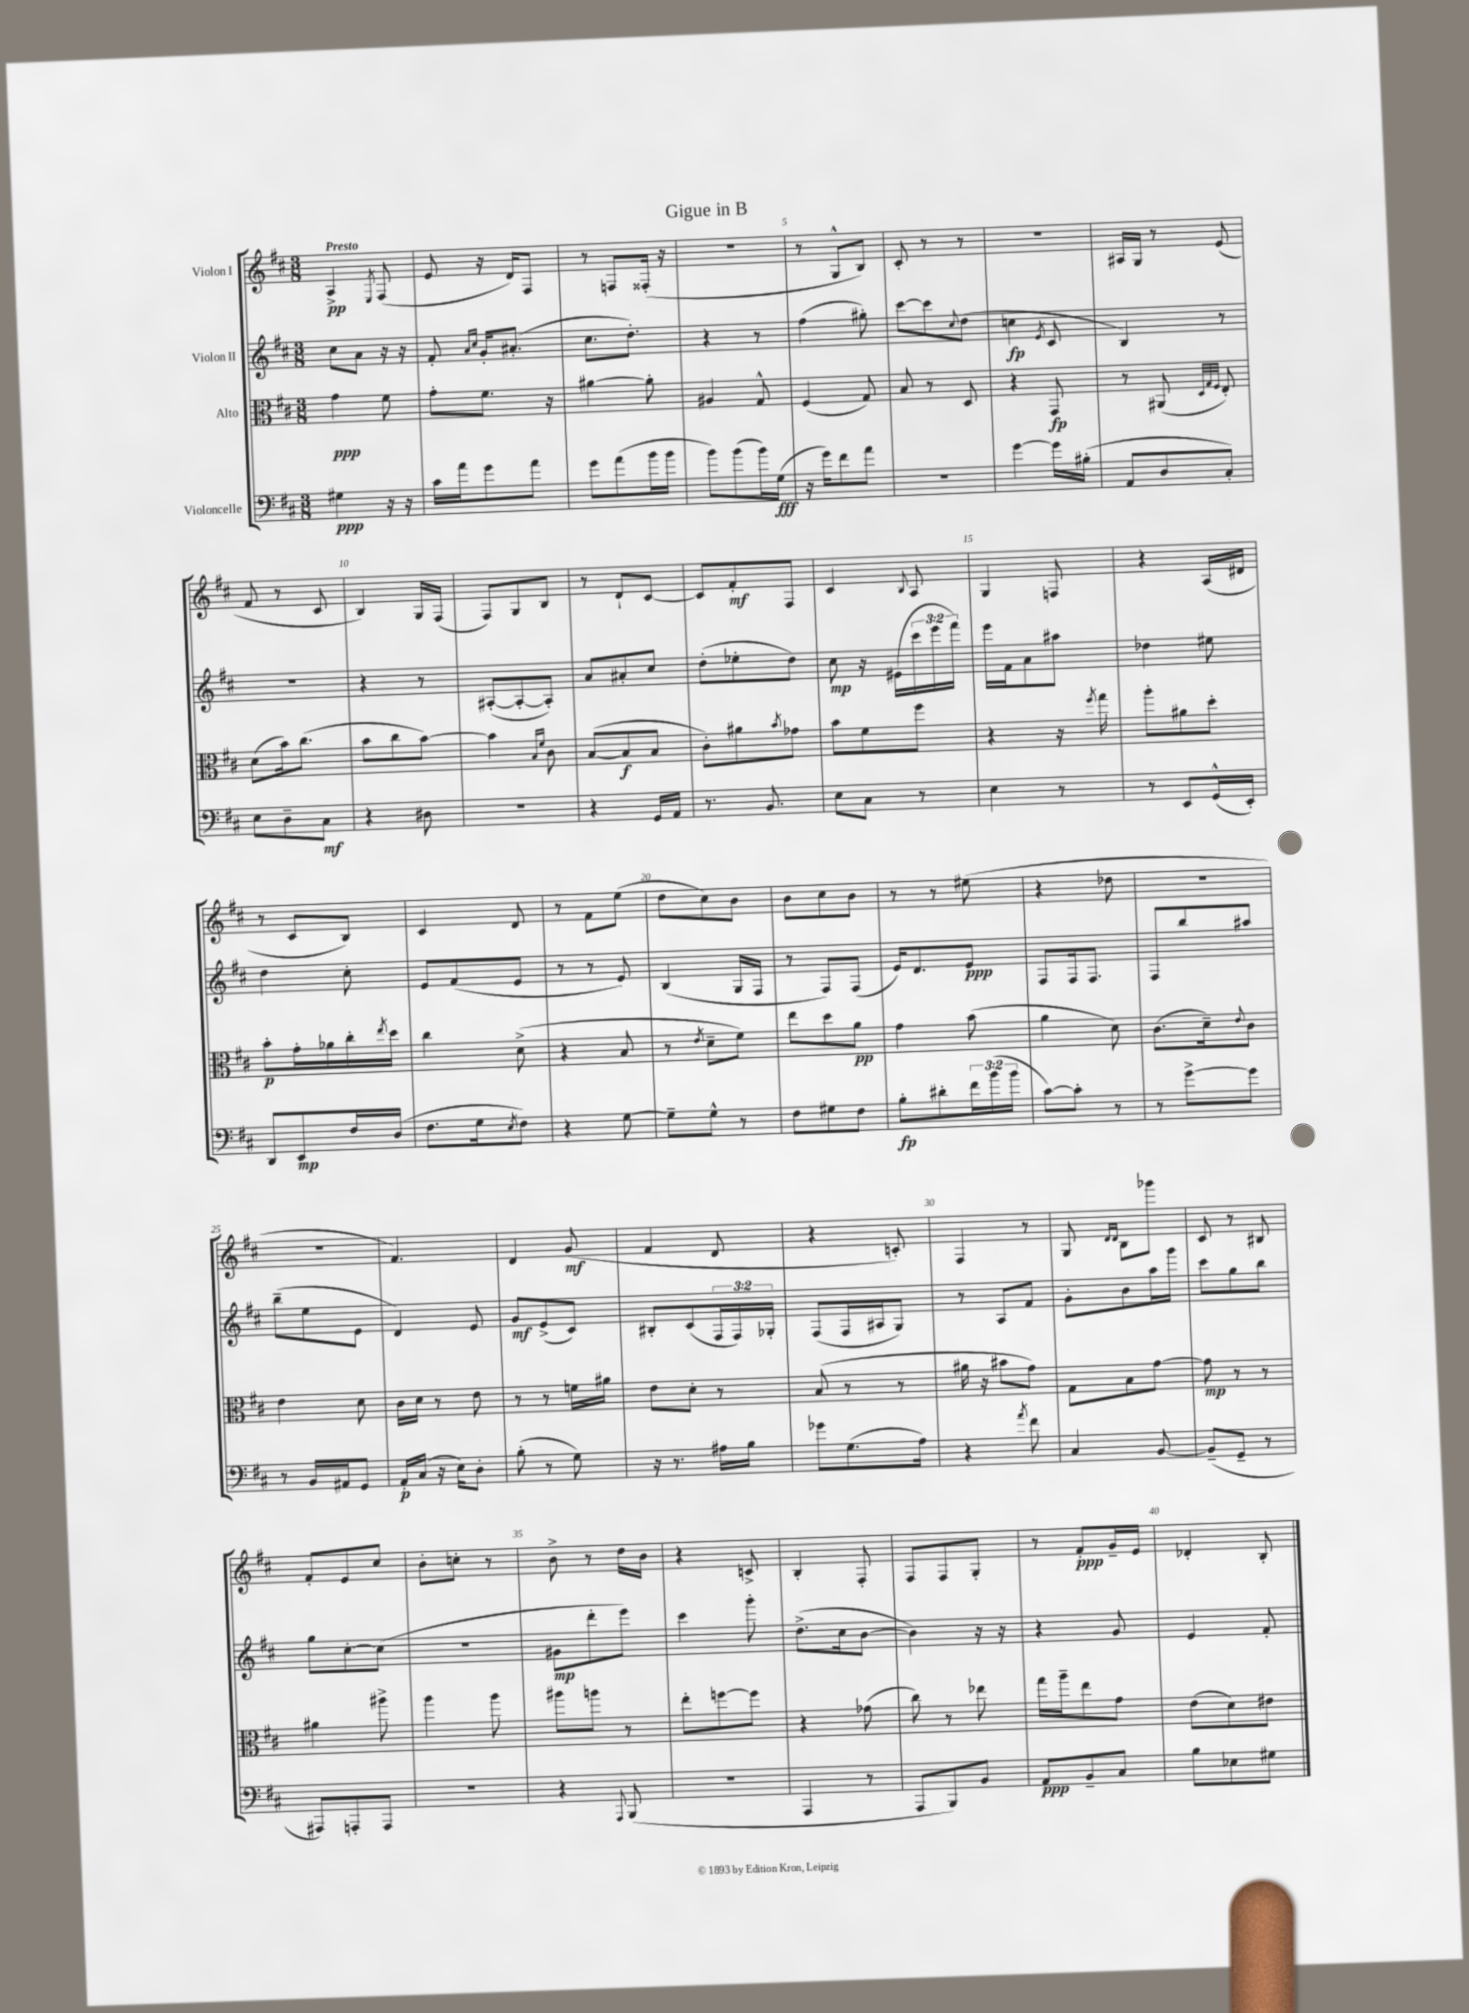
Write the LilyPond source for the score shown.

\header { title = "Gigue in B" }
<<
\new StaffGroup <<
\new Staff = "s0" \with { instrumentName = "Violon I" } {
    \clef treble \key d \major \numericTimeSignature \time 3/8 \tempo "Presto"
    a4->\pp \acciaccatura { e8 } fis8( |
    e'8 r16 d'16) fis8 |
    r8 f8 fisis16-.( r16 |
    r4. |
    r8 g8-^ b8) |
    cis'8-. r8 r8 |
    R4. |
    ais16 g16 r8 e'8( |
    fis'8 r8 cis'8 |
    b4) g16 fis16( |
    fis8) g8 b8 |
    r8 d'8-! cis'8~ |
    cis'8 fis'8-.\mf fis8 |
    cis'4 \appoggiatura { b8 } a8 |
    g4 f8 |
    r4 a16( dis'16 |
    r8 cis'8 b8) |
    cis'4 d'8 |
    r8 fis'8 e''8( |
    d''8 cis''8) b'8 |
    b'8 cis''8 b'8 |
    r8 r8 eis''8( |
    r4 des''8 |
    R4. |
    R4. |
    fis'4.) |
    d'4 g'8\mf( |
    fis'4 d'8 |
    r4 c'8-.) |
    fis4 r8 |
    g8 \grace { d'16 d'16 } b8 ges'''8 |
    cis'8 r8 bis8 |
    fis'8-. e'8 cis''8 |
    b'8-. c''8-. r8 |
    b'8-> r8 d''16 b'16 |
    r4 c'8-> |
    b4-. fis8-. |
    fis8 fis8 g8-. |
    r8 fis'8-.\ppp g'16-- e'16 |
    des'4-. b8-. \bar "|." |
}
\new Staff = "s1" \with { instrumentName = "Violon II" } {
    \clef treble \key d \major \numericTimeSignature \time 3/8 \override Staff.TupletNumber.text = #tuplet-number::calc-fraction-text
    cis''8 a'8 r16 r16 |
    fis'8-. \grace { a'16 cis''16 } g'16-. ais'8.-.( |
    cis''8. d''8.-.) |
    r4 r8 |
    fis''4( gis''8-.) |
    cis'''8~ cis'''8 \appoggiatura { cis''8 } d''8( |
    c''4\fp \acciaccatura { e'8 } cis'8 |
    b4) r8 |
    r4. |
    r4 r8 |
    ais8~-.( ais8~-. ais8-.) |
    a'8 ais'8-. cis''8 |
    d''8-.( ees''8-. d''8) |
    cis''8\mp r16 eis'16( \tuplet 3/2 { cis'''16 e'''16 fis'''16) } |
    e'''16 fis'16 a'8 ais''8 |
    des''4 eis''8 |
    d''4 cis''8-. |
    e'8 fis'8( e'8 |
    r8 r8 e'8) |
    b4( g16 fis16 |
    r8 fis8) fis8( |
    e'16) d'8. e'8\ppp |
    fis8 fis16 fis8. |
    fis8 b''8 ais''8 |
    b''8--( e''8 e'8 |
    d'4) e'8 |
    g'8\mf e'8->( cis'8) |
    bis8-. cis'8( \tuplet 3/2 { fis16 fis16) ges16-. } |
    fis8( fis16 ais16 g8) |
    r8 a8 fis'8 |
    g'8-. b'8 a''16 g'''16 |
    cis'''8 g''8 b''8 |
    g''8 cis''8~-. cis''8( |
    R4. |
    gis'8\mp d'''8-. e'''8) |
    cis'''4 g'''8-. |
    d''8.->( cis''16 b'8~ |
    b'4) r16 r16 |
    r4 g'8 |
    e'4 fis'8-. \bar "|." |
}
\new Staff = "s2" \with { instrumentName = "Alto" } {
    \clef alto \key d \major \numericTimeSignature \time 3/8
    g'4\ppp fis'8 |
    g'8-. fis'8. r16 |
    ais'4~ ais'8-. |
    ais4 g8-^ |
    fis4( g8) |
    b8 r8 d8 |
    r4 g,8\fp |
    r8 ais,8( \grace { d32 g32 fis32 } e8-.) |
    d'8( b'16) cis''8.( |
    b'8 cis''8 b'8~) |
    b'4 \grace { b16 fis'16 } cis'8 |
    b8~( b8\f b8 |
    cis'8-.) ais'8 \acciaccatura { b'8 } ges'8 |
    b'8 fis'8 fis''8 |
    r4 r16 \acciaccatura { fis''8 } g''16 |
    a''8-. ais'8 d''8-. |
    b'8-.\p g'16-. aes'16 cis''16-. \acciaccatura { e''8 } d''16 |
    cis''4 d'8->( |
    r4 b8 |
    r8 \acciaccatura { e'8 } d'8-- fis'8) |
    e''8 d''8 a'8\pp |
    g'4 b'8( |
    a'4 d'8) |
    cis'8.( d'16--) \appoggiatura { e'8 } cis'8 |
    e'4 d'8 |
    cis'16 d'16 r8 e'8 |
    r8 r8 f'16 ais'16 |
    e'8 d'8-. r8 |
    b8( r8 r8 |
    ais'16 r16 bis'8 g'8) |
    g8 b8 g'8~ |
    g'8\mp r8 r8 |
    ais'4 ais''8-> |
    a''4 a''8 |
    ais''8 a''8 r8 |
    e''8-. f''8~ f''8 |
    r4 ges'8( |
    cis''8) r8 ees''8 |
    g''16 a''16-- e''8 g'8 |
    e'8( d'8) eis'8 \bar "|." |
}
\new Staff = "s3" \with { instrumentName = "Violoncelle" } {
    \clef bass \key d \major \numericTimeSignature \time 3/8 \override Staff.TupletNumber.text = #tuplet-number::calc-fraction-text
    gis4\ppp r16 r16 |
    cis'16 a'16 g'8 a'8 |
    g'8 a'8( b'16 b'16 |
    b'8) b'8( b'16) g16\fff( |
    r16 g'16) fis'8 a'8 |
    r4. |
    g'4~ g'16 bis16-.( |
    a,8 d8 cis8-.) |
    e8 d8-- cis8\mf |
    r4 dis8 |
    R4. |
    r4 g,16 a,16 |
    r8. b,8. |
    e8 cis8 r8 |
    e4 r8 |
    r8 e,8 g,16-^( e,16-.) |
    d,8 e,8\mp fis16 d16( |
    fis8. g16 \acciaccatura { e8 } fis8) |
    r4 g8~ |
    g8-- g8-^ r8 |
    fis8 gis8 fis8 |
    b8-.\fp dis'8-. \tuplet 3/2 { fis'16 b'16( b'16 } |
    cis'8~) cis'8-. r8 |
    r8 g'8~-> g'8 |
    r8 b,16 ais,16 g,8 |
    a,16-.\p cis16( r16 e16) d8-. |
    b8-.( r8 g8) |
    r16 r8. ais16 b16 |
    ges'8 g8.( a16) |
    r4 \acciaccatura { a'8 } fis'8 |
    cis4 b,8~ |
    b,8--( g,8-- r8 |
    ais,,8) a,,8-. a,,8 |
    R4. |
    r4 \appoggiatura { a,,8 } b,,8( |
    R4. |
    a,,4 r8 |
    a,,8 b,,8) b,8 |
    a,8\ppp b,8-- cis8 |
    b8 ees8 gis8 \bar "|." |
}
>>
>>
\layout { \context { \Score \override BarNumber.break-visibility = ##(#f #t #t) barNumberVisibility = #(every-nth-bar-number-visible 5) } }
